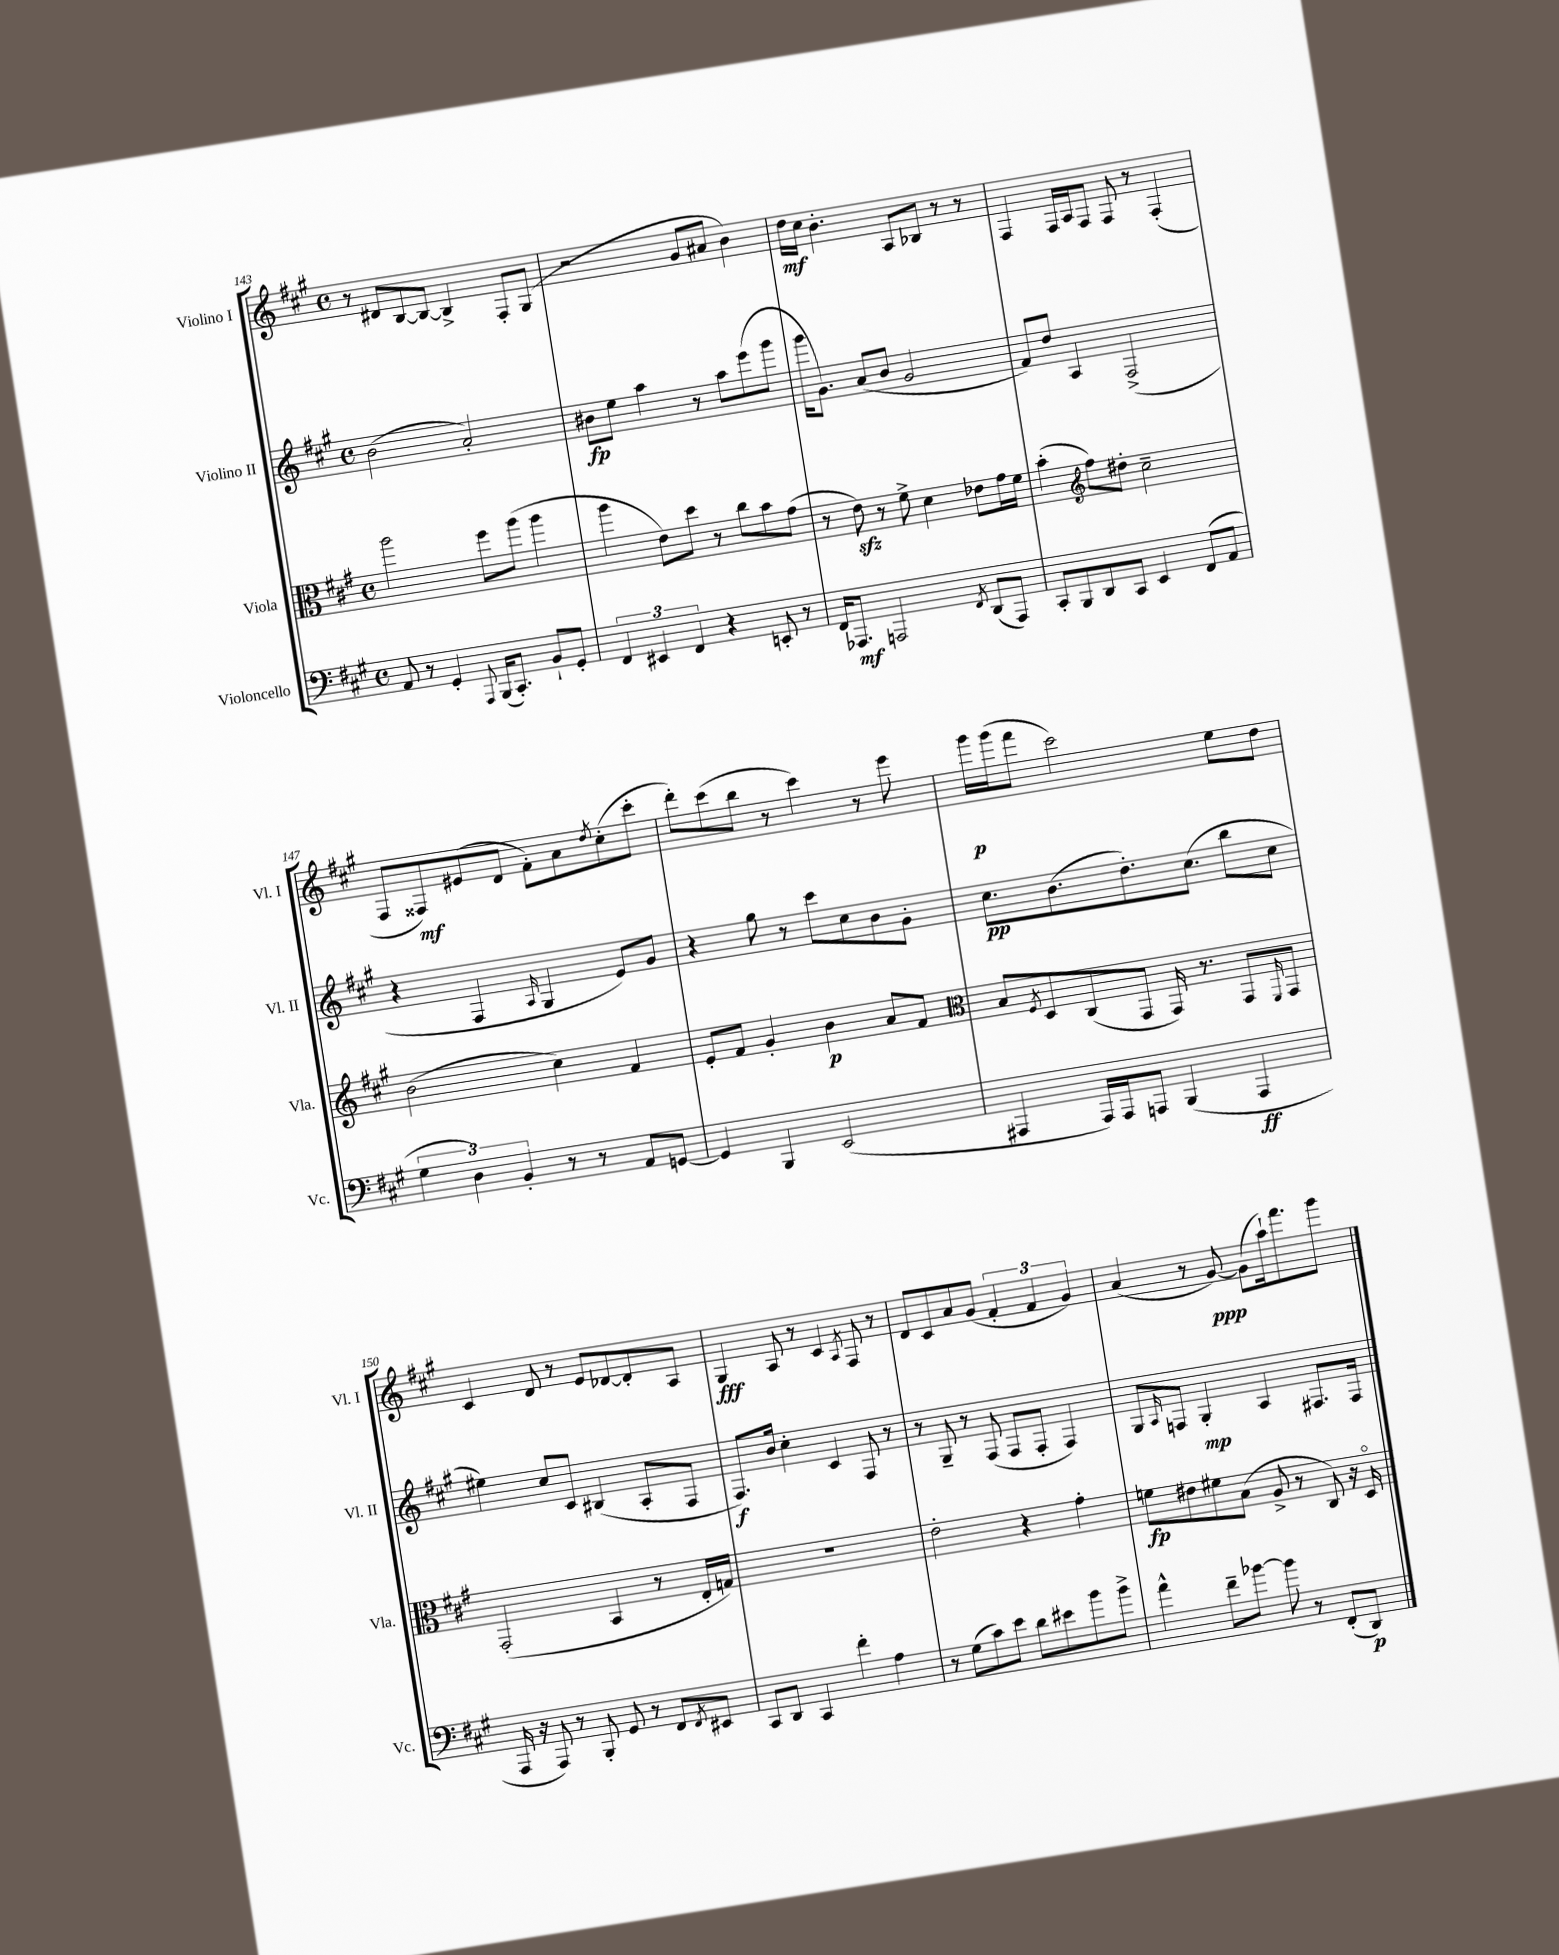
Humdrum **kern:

**kern	**kern	**kern	**kern
*staff4	*staff3	*staff2	*staff1
*clefF4	*clefC3	*clefG2	*clefG2
*k[f#c#g#]	*k[f#c#g#]	*k[f#c#g#]	*k[f#c#g#]
*M4/4	*M4/4	*M4/4	*M4/4
*met(c)	*met(c)	*met(c)	*met(c)
8AA	2aa	(2b	8r
8r	.	.	8d#
4GG#'	.	.	[8B
.	.	.	8B_
8qqAAA	.	.	.
(16BBB	8ff#	2a')	4B^]
8.CC#')	.	.	.
.	(8aa	.	.
8BB`	4aa	.	8F#'
8GG#'	.	.	(8G#
=	=	=	=
6FF#	4aa	8b#	2r
.	.	8ee	.
6EE#	.	.	.
.	8e)	4aa	.
6FF#	.	.	.
.	8dd	.	.
4r	8r	8r	8g#
.	8cc#	8aa	8a#
8EE'	8b	(8eee	4b)
8r	(8g#	8ggg#	.
=	=	=	=
16FF#	8r	16ggg#	16dd
8.AAA-	.	8.g#)	16cc#
.	8e)	.	4.b'
2AAA	8r	(8a	.
.	8f#^	8b	.
.	4d	2g#	8A
.	.	.	8B-
8qFF#	.	.	.
(8DD	8e-	.	8r
8AAA)	16g#	.	8r
.	16f#	.	.
=	=	=	=
8CC#'	(4b'	8f#)	4F#
8BBB	.	8dd	.
*	*clefG2	*	*
8DD	8ff#)	4A	16F#
.	.	.	16A
8CC#	8dd#'	.	8F#
4EE	2cc#~	(2F#^	8F#
.	.	.	8r
(8FF#	.	.	(4F#'
8AA	.	.	.
=	=	=	=
6G#	(2b	4r	8F#
.	.	.	8F##)
6D)	.	.	.
.	.	4F#	(8e#
6BB'	.	.	.
.	.	.	8d
.	.	16qqA	.
8r	4cc#)	4G#	8f#')
8r	.	.	8a
.	.	.	8qdd
8AA	4f#	8e)	(8cc#'
[8GG	.	8g#	8ccc#'
=	=	=	=
4GG]	8e'	4r	8ddd')
.	8f#	.	(8ccc#
4BBB	4g#'	8gg#	8bb
.	.	8r	8r
(2EE	4b	8ccc#	4ccc#)
.	.	8cc#	.
.	8a	8b	8r
.	8f#	8g#'	8eee
=	=	=	=
*	*clefC3	*	*
4AAA#	8B	8.cc#	16ggg#
.	.	.	(16ggg#
.	8qF#	.	.
.	8D	.	8fff#
.	.	(8.b	.
16AAA#)	(8C#	.	2ccc#)
16AAA#	.	.	.
8AAA	8GG#	8.dd')	.
(4BBB	16GG#)	.	.
.	8.r	(8.cc#	.
4AAA	8GG#	8bb	8ee
.	16qqFF#	.	.
.	8GG#	8cc#	8dd
=	=	=	=
16AAA	(2GG#'	4ee#)	4c#
16r	.	.	.
8AAA)	.	.	.
8r	.	8cc#	8d
8BBB'	.	8c#	8r
8GG#	4BB	(4B#	8e
8r	.	.	[8d-
8FF#	8r	8A'	8d-']
8qFF#	.	.	.
8EE#	16E'	8F#	8A
.	16G)	.	.
=	=	=	=
8CC#	1r	8.F#)	4G#
8DD	.	.	.
.	.	16b	.
4CC#	.	4cc#'	8A
.	.	.	8r
4f#'	.	4c#	4c#
.	.	.	8qA
4A	.	8F#	8F#
.	.	8r	8r
=	=	=	=
8r	2e'	8r	8d
(8G#	.	8G#~	8c#
8c#)	.	8r	8a
8e	.	(8F#	(8g#
8d	4r	8F#	6f#'
8e#	.	8F#'	.
.	.	.	6f#
8b	4g#'	4F#)	.
.	.	.	6g#)
8b^	.	.	.
=	=	=	=
4a^^	8f	8G#	(4a
.	.	16qqA	.
.	8e#	8F	.
8f#~	8f#	4G#'	8r
[8b-	(8B	.	[8g#)
8b-]	8A^	4A	(8g#]
8r	8r	.	16aa`)
.	.	.	8.fff#
(8FF#'	8C#)	8.F#	.
8DD)	16r	.	8ggg#
.	16Do	16F#	.
==	==	==	==
*-	*-	*-	*-
